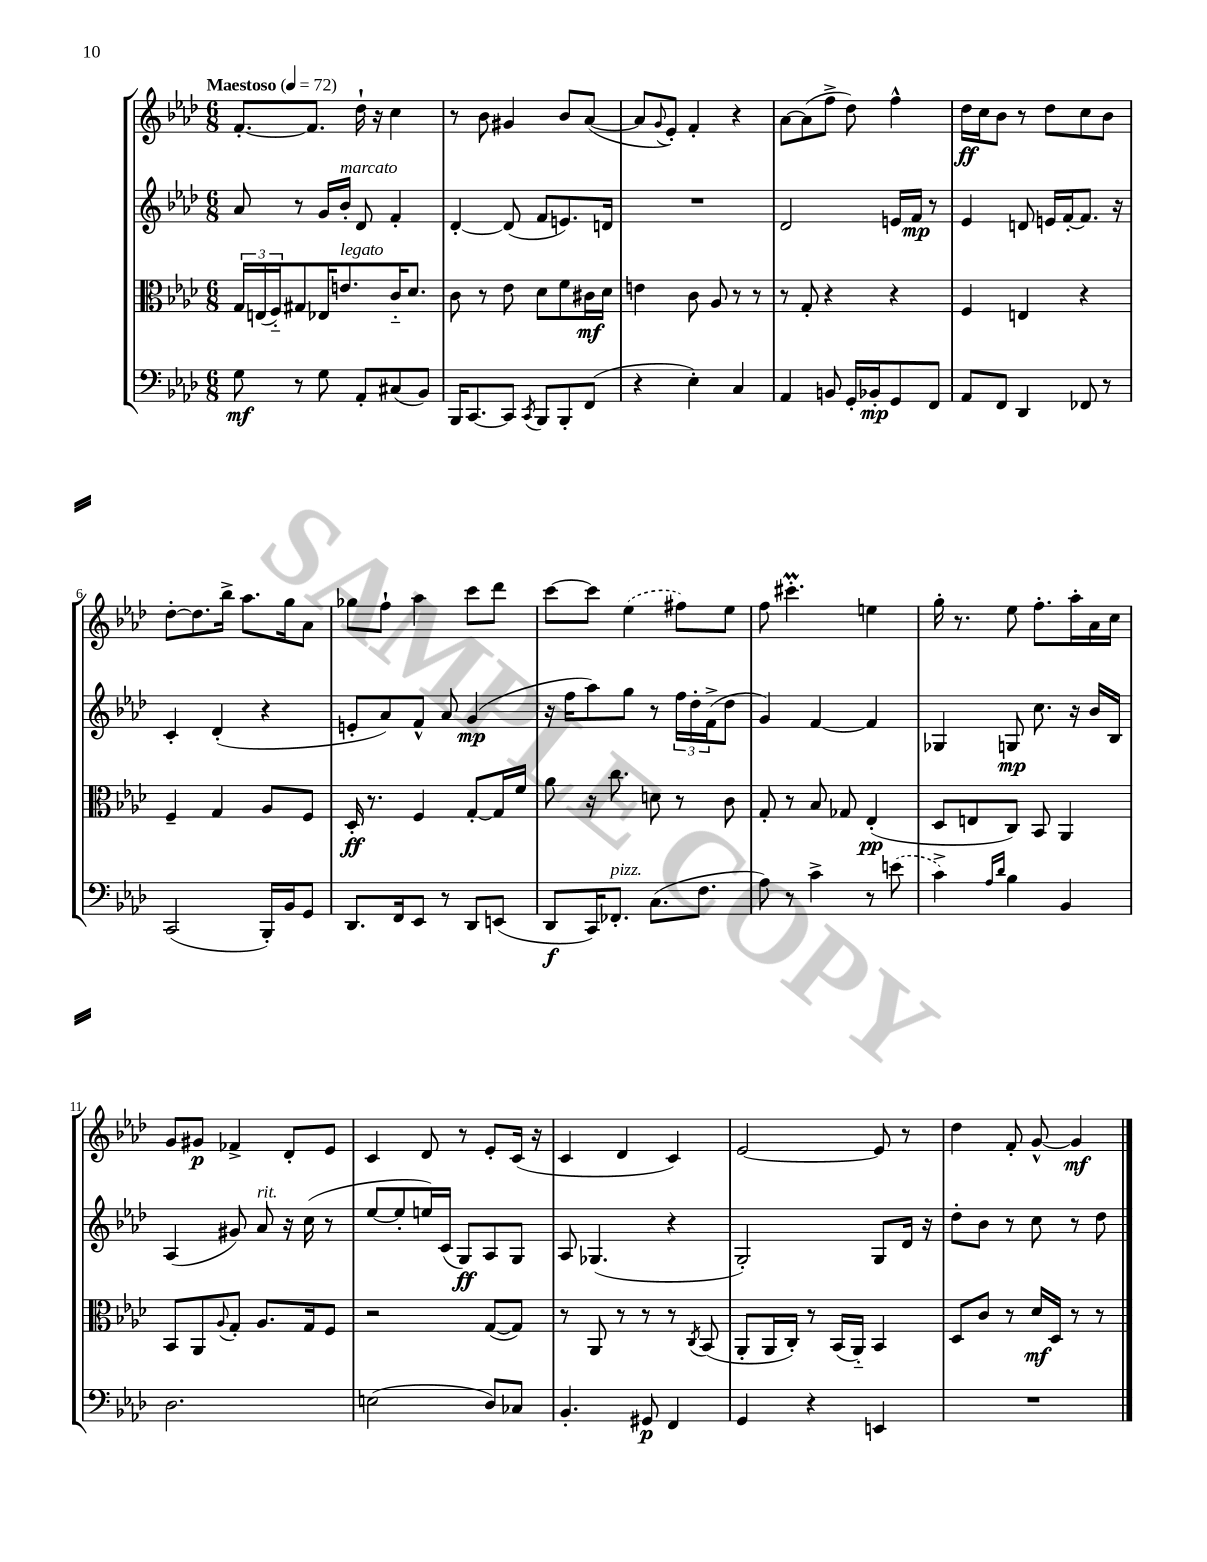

**kern	**kern	**kern	**kern
*staff4	*staff3	*staff2	*staff1
*clefF4	*clefC3	*clefG2	*clefG2
*k[b-e-a-d-]	*k[b-e-a-d-]	*k[b-e-a-d-]	*k[b-e-a-d-]
*M6/8	*M6/8	*M6/8	*M6/8
*MM72	*MM72	*MM72	*MM72
8G	24G	8a-	[8.f'
.	(24E	.	.
.	24F'~)	.	.
8r	8G#	8r	.
.	.	.	8.f]
8G	16E-	16g	.
.	8.e	16b-'	.
8AA-'	.	8d-	16dd-`
.	.	.	16r
(8C#	16c'~	4f'	4cc
.	8.d-	.	.
8BB-)	.	.	.
=	=	=	=
16BBB-	8c	[4d-'	8r
[8.CC	.	.	.
.	8r	.	8b-
8CC]	8e-	(8d-]	4g#
8qCC	.	.	.
8BBB-	8d-	8f	.
8BBB-'	8f	8.e)	8b-
(8FF	16c#	.	([8a-
.	16d-	16d	.
=	=	=	=
4r	4e	2.r	8a-]
.	.	.	8qqg
.	.	.	8e-')
4E-')	8c	.	4f'
.	8A-	.	.
4C	8r	.	4r
.	8r	.	.
=	=	=	=
4AA-	8r	2d-	[8a-
.	8G'	.	(8a-]
8BB	4r	.	8ff^
16GG'	.	.	8dd-)
16BB-'	.	.	.
8GG	4r	16e	4ff^^
.	.	16f	.
8FF	.	8r	.
=	=	=	=
8AA-	4F	4e-	16dd-
.	.	.	16cc
8FF	.	.	8b-
4DD-	4E	8d	8r
.	.	16e	8dd-
.	.	[16f'	.
8FF-	4r	8.f]	8cc
8r	.	.	8b-
.	.	16r	.
=	=	=	=
(2CC	4F~	4c'	[8dd-'
.	.	.	8.dd-]
.	4G	(4d-'	.
.	.	.	16bb-^
.	.	.	8.aa-
16BBB-')	8A-	4r	.
16BB-	.	.	16gg
8GG	8F	.	8a-
=	=	=	=
8.DD-	16D-'	8e'	8gg-
.	8.r	.	.
.	.	8a-)	8ff`
16FF	.	.	.
8EE-	4F	8f^^	4aa-
8r	.	8a-	.
8DD-	[8G'	(4g	8ccc
(8EE	16G]	.	8ddd-
.	16f	.	.
=	=	=	=
8DD-	8a-	16r	[8ccc
.	.	16ff	.
16CC)	16r	8aa-)	8ccc]
8.FF-'	8.cc	.	.
.	.	8gg	(4ee-
(8.C	8d	8r	.
.	8r	24ff	8ff#)
.	.	24dd-'	.
8.F	.	.	.
.	.	(24f^	.
.	8c	8dd-	8ee-
=	=	=	=
8A-)	8G'	4g)	8ff
8r	8r	.	4.ccc#'
4c^	8B-	[4f	.
.	8G-	.	.
8r	(4E-'	4f]	4ee
(8e	.	.	.
=	=	=	=
4c^)	8D-	4G-	16gg'
.	.	.	8.r
.	8E	.	.
16qqA-	.	.	.
16qqd-	.	.	.
4B-	8C)	8G	8ee-
.	8BB-	8.cc	8.ff'
4BB-	4AA-	.	.
.	.	16r	16aa-'
.	.	16b-	16a-
.	.	16B-	16cc
=	=	=	=
2.D-	8BB-	(4A-	8g
.	8AA-	.	8g#
.	8qqA-	.	.
.	8G'	8g#)	4f-^
.	8.A-	8a-	.
.	.	16r	8d-'
.	16G	(16cc	.
.	8F	8r	8e-
=	=	=	=
(2E	2r	[8ee-	4c
.	.	8ee-']	.
.	.	16ee)	8d-
.	.	(16c	.
.	.	8G)	8r
8D-)	([8G	8A-	8e-'
8C-	8G])	8G	(16c
.	.	.	16r
=	=	=	=
4.BB-'	8r	8A-	4c
.	8AA-	(4.G-	.
.	8r	.	4d-
8GG#	8r	.	.
4FF	8r	4r	4c)
.	8qC	.	.
.	(8BB-	.	.
=	=	=	=
4GG	8AA-'	2G')	[2e-
.	16AA-	.	.
.	16C')	.	.
4r	8r	.	.
.	(16BB-	.	.
.	16AA-'~)	.	.
4EE	4BB-	8G	8e-]
.	.	16d-	8r
.	.	16r	.
=	=	=	=
2.r	8D-	8dd-'	4dd-
.	8c	8b-	.
.	8r	8r	8f'
.	16d-	8cc	[8g^^
.	16D-	.	.
.	8r	8r	4g]
.	8r	8dd-	.
==	==	==	==
*-	*-	*-	*-
